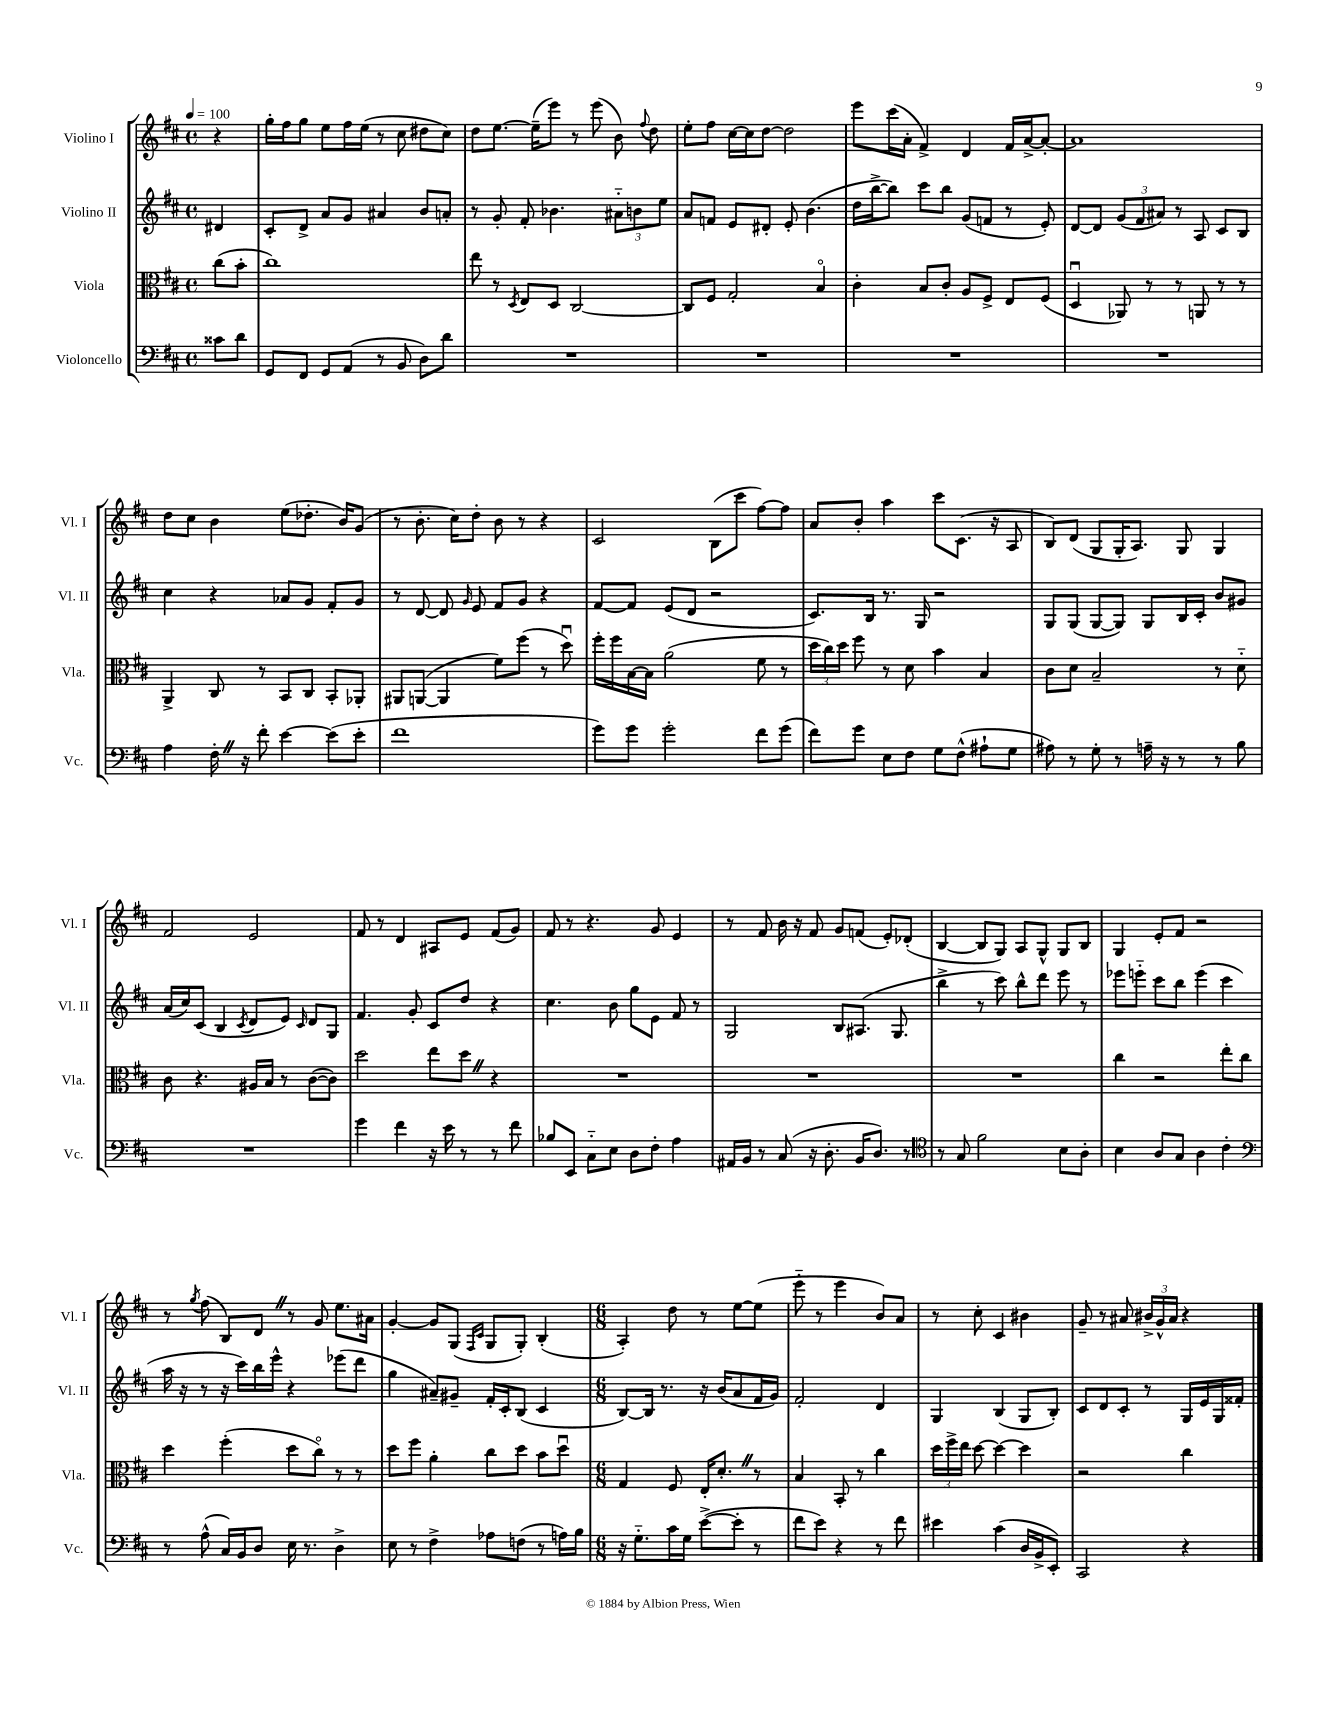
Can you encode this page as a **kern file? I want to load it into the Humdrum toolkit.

**kern	**kern	**kern	**kern
*staff4	*staff3	*staff2	*staff1
*clefF4	*clefC3	*clefG2	*clefG2
*k[f#c#]	*k[f#c#]	*k[f#c#]	*k[f#c#]
*M4/4	*M4/4	*M4/4	*M4/4
*met(c)	*met(c)	*met(c)	*met(c)
*MM100	*MM100	*MM100	*MM100
8c##	(8cc#	4d#	4r
8d	8b'	.	.
=	=	=	=
8GG	1cc#)	8c#'	16gg'
.	.	.	16ff#
8FF#	.	8d^	8gg
8GG	.	8a	8ee
(8AA	.	8g	16ff#
.	.	.	(16ee
8r	.	4a#	8r
8BB	.	.	8cc#
8D)	.	8b	8dd#
8d	.	8a'	8cc#)
=	=	=	=
1r	8ee	8r	8dd
.	8r	8g'	[8.ee
.	8qD	.	.
.	8E	8f#'	.
.	.	.	(16ee~]
.	8D	4.b-	8eee)
.	[2C#	.	8r
.	.	.	(8eee
.	.	12a#'~	8b)
.	.	12b	.
.	.	.	8qqff#
.	.	.	8dd
.	.	12ee	.
=	=	=	=
1r	8C#]	8a	8ee'
.	8F#	8f	8ff#
.	2G'	8e	[16cc#
.	.	.	16cc#]
.	.	8d#'	[8dd
.	.	8e'	2dd]
.	.	(4.b	.
.	4Bo	.	.
=	=	=	=
1r	4c#'	16dd	8eee
.	.	[16bb^	.
.	.	8bb])	(16ccc#
.	.	.	16a'
.	8B	8ccc#	4f#^)
.	8c#'	8bb	.
.	8A	(8g	4d
.	8F#^	8f	.
.	8E	8r	16f#
.	.	.	[16a^
.	(8F#	8e')	8a'_
=	=	=	=
1r	4Du	[8d	1a]
.	.	8d]	.
.	8AA-)	(12g	.
.	.	12f#	.
.	8r	.	.
.	.	12a#)	.
.	8r	8r	.
.	8AA	8A	.
.	8r	8c#	.
.	8r	8B	.
=	=	=	=
4A	4AA^	4cc#	8dd
.	.	.	8cc#
16F#'	8C#	4r	4b
16r	.	.	.
8f#'	8r	.	.
[4e	8BB	8a-	(8ee
.	8C#	8g	8.dd-'
(8e]	8BB'	8f#'	.
.	.	.	16b)
8e'	8AA-'	8g	(8g
=	=	=	=
1f#	8AA#	8r	8r
.	([8AA	[8d	8.b'
.	4AA]	8d]	.
.	.	.	16cc#)
.	.	16qqg	.
.	.	8e	8dd'
.	8f#)	8f#	8b
.	(8ff#	8g	8r
.	8r	4r	4r
.	8ddu)	.	.
=	=	=	=
8g)	16ff#'	[8f#	2c#
.	16ff#	.	.
8g	[16B	8f#]	.
.	16B]	.	.
2g'	(2a	(8e	.
.	.	8d	.
.	.	2r	(8B
.	.	.	8ccc#
8f#	8f#	.	[8ff#)
(8g	8r	.	8ff#]
=	=	=	=
8f#)	24dd	8.c#)	8a
.	24cc#)	.	.
.	24dd	.	.
8g	8ff#	.	8b'
.	.	16B	.
8E	8r	8.r	4aa
8F#	8d	.	.
.	.	16G	.
8G	4b	2r	8ccc#
(8F#^^	.	.	(8.c#
8A#`	4B	.	.
.	.	.	16r
8G	.	.	8A
=	=	=	=
8A#)	8c#	8G	8B)
8r	8d	(8G	(8d
8G'	2B~	[8G	8G
8r	.	8G])	16G'
.	.	.	8.A)
16A~	.	8G	.
16r	.	.	.
8r	.	16B	8G
.	.	16c#'	.
8r	8r	8b	4G
8B	8d'~	8g#	.
=	=	=	=
1r	8c#	(16a	2f#
.	.	16cc#)	.
.	4.r	(8c#	.
.	.	4B	.
.	.	8qc#	.
.	16A#	8d	2e
.	16B	.	.
.	8r	8e)	.
.	.	16qqc#	.
.	([8c#	8d	.
.	8c#])	8G	.
=	=	=	=
4g	2dd	4.f#	8f#
.	.	.	8r
4f#	.	.	4d
.	.	8g'	.
16r	8ee	8c#	8A#
16e	.	.	.
8r	8dd	8dd	8e
8r	4r	4r	(8f#
8f#	.	.	8g)
=	=	=	=
8B-	1r	4.cc#	8f#
8EE	.	.	8r
8C#'~	.	.	4.r
8E	.	8b	.
8D	.	8gg	.
8F#'	.	8e	8g
4A	.	8f#	4e
.	.	8r	.
=	=	=	=
16AA#	1r	2G	8r
16BB	.	.	.
8r	.	.	8f#
(8C#	.	.	16b
.	.	.	16r
16r	.	.	8f#
8.D'	.	.	.
.	.	8B	8g
16BB	.	(8.A#	(8f
8.D)	.	.	.
.	.	.	8e')
.	.	8.G	.
8r	.	.	(8d-'
=	=	=	=
*clefC4	*	*	*
8r	1r	4bb^	[4B
8G	.	.	.
2f#	.	8r	8B]
.	.	8ccc#)	8G)
.	.	8bb^^	8A
.	.	8ddd	8G^^
8B	.	8eee	8G
8A'	.	8r	8B
=	=	=	=
4B	4cc#	8eee-	4G
.	.	8eee'~	.
8A	2r	8ccc#	8e'
8G	.	8bb	8f#
4A	.	(4eee	2r
4c#'	8ee'	4ccc#	.
.	8cc#	.	.
=	=	=	=
*clefF4	*	*	*
8r	4dd	16aa	8r
.	.	16r	.
.	.	.	8qgg
(8A^^	.	8r	(8ff#
16C#)	(4ff#'	16r	8B)
16BB	.	16ccc#)	.
8D	.	16bb	8d
.	.	16eee^^	.
16E	8dd	4r	8r
8.r	.	.	.
.	8cc#o)	.	8g
4D^	8r	(8eee-	8.ee
.	8r	8ddd	.
.	.	.	16a#
=	=	=	=
8E	8dd	4gg	[4g'
8r	8ff#	.	.
4F#^	4a'	8a#~)	8g]
.	.	8g#~	(8G
.	.	.	16qqF#
.	.	.	16qqc#
8A-	8cc#	16f#'	8G
.	.	16c#'	.
(8F	8dd	(8B	8G')
8r	8b	4c#	(4B'
16A)	8ddu	.	.
16B	.	.	.
=	=	=	=
*M6/8	*M6/8	*M6/8	*M6/8
16r	4G	[8B)	4A')
8.G'~	.	.	.
.	.	16B]	.
.	.	8.r	.
16c#	8F#	.	8dd
16G	.	.	.
([8e^	16E'	16r	8r
.	8.d'	(16b	.
8e']	.	8a	[8ee
8r	8r	16f#	(8ee]
.	.	16g)	.
=	=	=	=
8f#	4B	2f#'	8eee'~
8e)	.	.	8r
4r	8BB'	.	4eee
.	8r	.	.
8r	4cc#	4d	8b)
8f#	.	.	8a
=	=	=	=
4e#	24dd	4G	8r
.	24ff#^	.	.
.	24ee	.	.
.	[8dd	.	8cc#'
(4c#	4dd_	(4B	4c#
16D	4dd]	8G	4b#
16BB^	.	.	.
8EE')	.	8B')	.
=	=	=	=
2CC#	2r	8c#	8g~
.	.	8d	8r
.	.	8c#'	8a#
.	.	8r	24b#^
.	.	.	24g^^
.	.	.	24a#
4r	4cc#	16G	4r
.	.	16e	.
.	.	16G	.
.	.	16f##'	.
==	==	==	==
*-	*-	*-	*-
